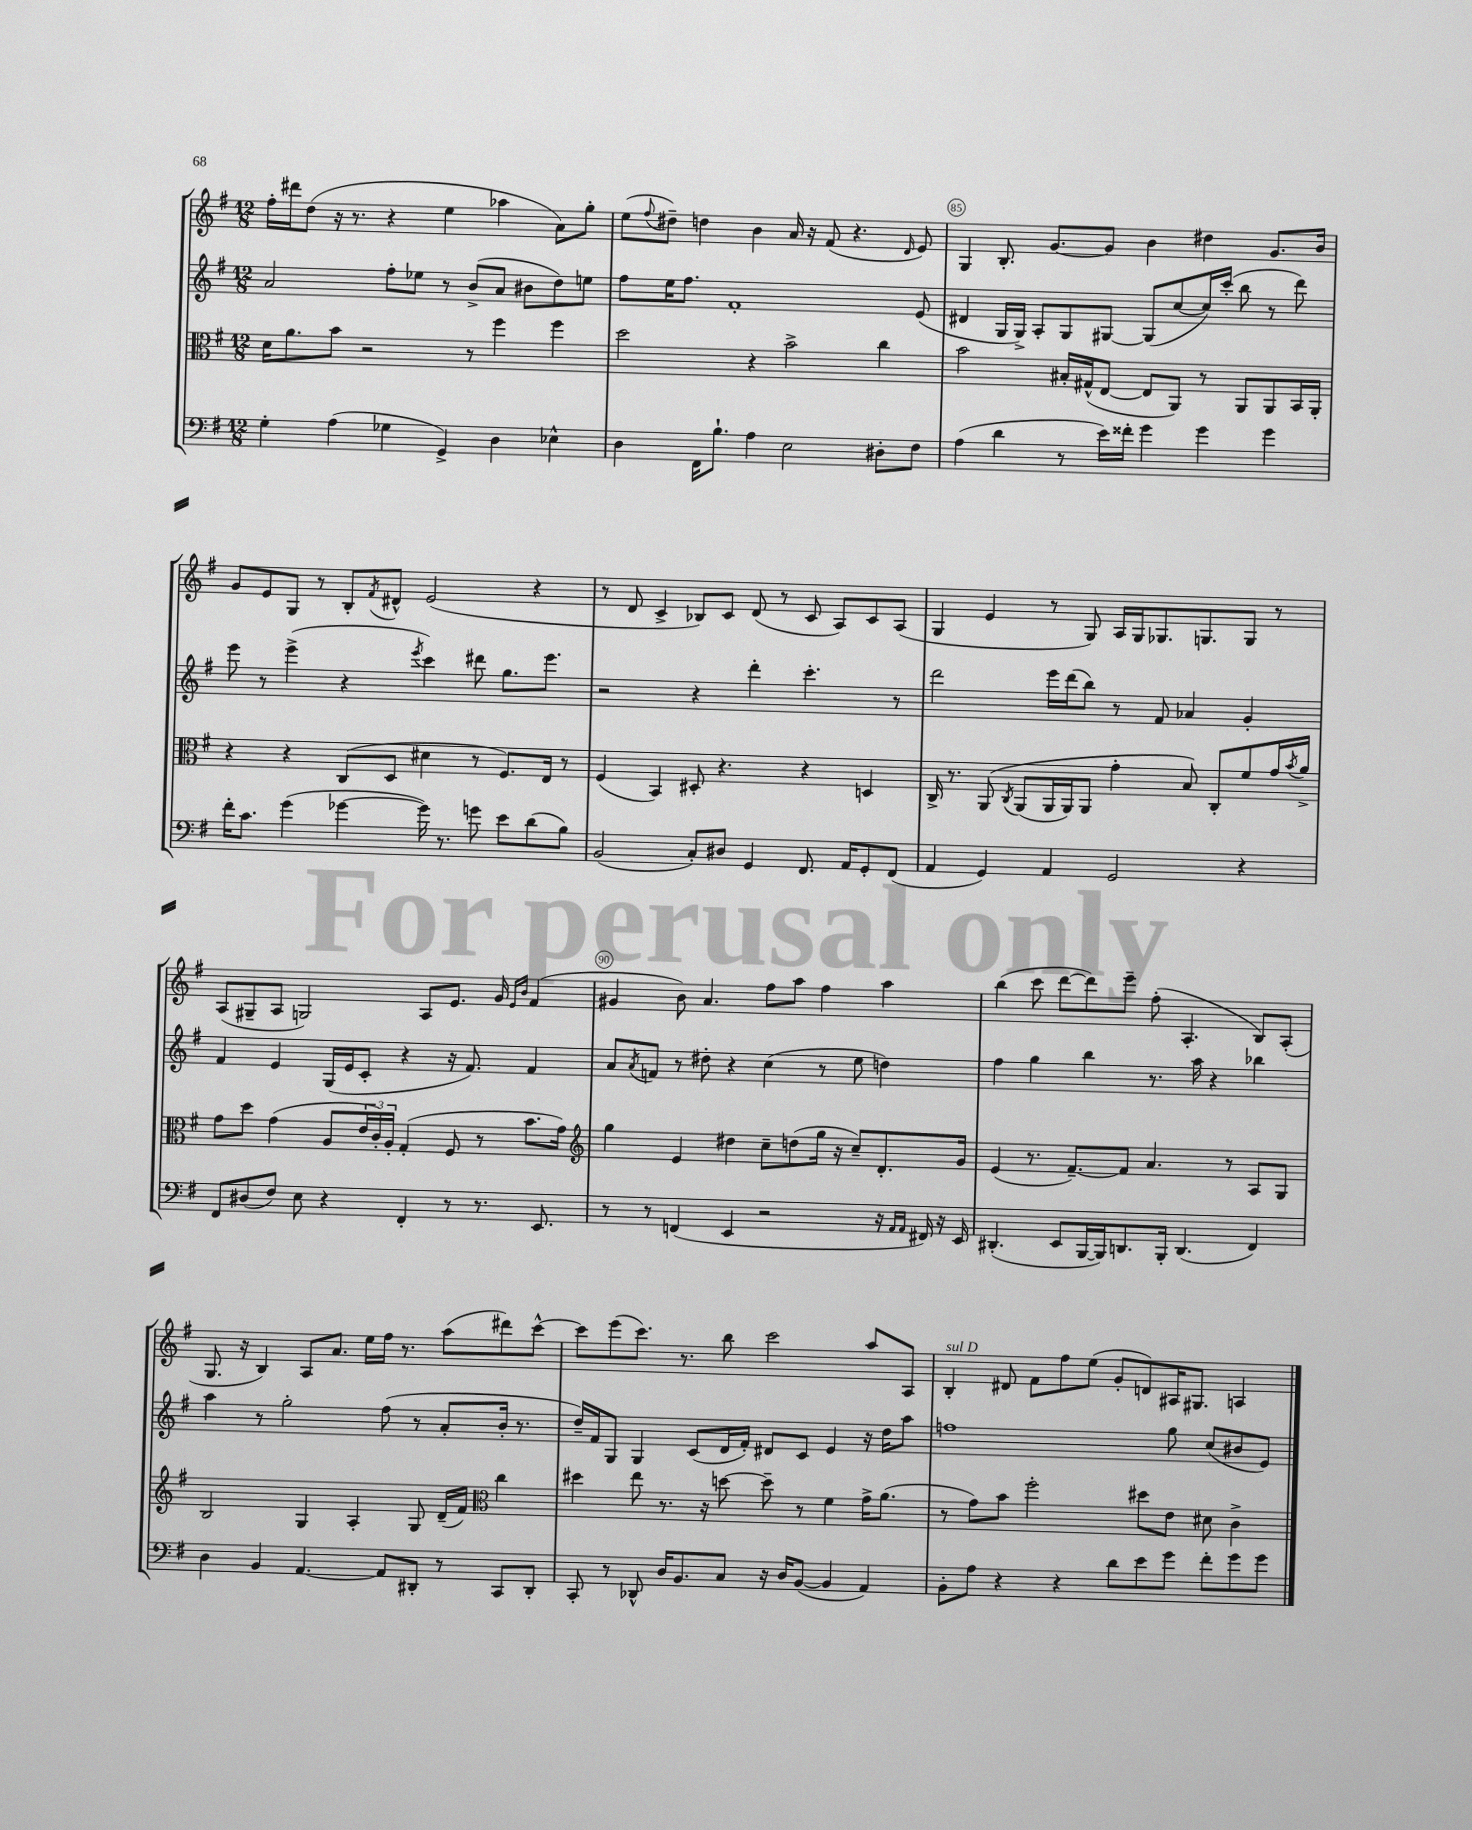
<<
\new StaffGroup <<
\new Staff = "s0" {
    \clef treble \key g \major \numericTimeSignature \time 12/8
    fis''16-. dis'''16 d''8( r16 r8. r4 e''4 aes''4 a'8) g''8-. |
    e''8( \appoggiatura { fis''8 } dis''8--) d''4 b'4 a'16 r16 fis'8( r4. \grace { d'16 } e'8) |
    g4 b8.-. g'8.~ g'8 b'4 dis''4 g'8. b'16 |
    g'8 e'8 g8 r8 b8-. \acciaccatura { fis'8 } dis'8-^ e'2( r4 |
    r8 d'8 c'4-> bes8) c'8 d'8( r8 c'8 a8) c'8 a8( |
    g4 e'4 r8 g8) a16 g16 ges8. g8. g8 r8 |
    a8( gis8-- a8 g2) a8 e'8. g'16 \grace { e'16 b'16 } fis'4( |
    gis'4 b'8) a'4. fis''8 a''8 fis''4 a''4 |
    b''4( c'''8 d'''8~ d'''8) e'''8-- fis''8-.( a4.-. b8) a8-.( |
    g8. r16 b4) a8 a'8. e''16 fis''16 r8. a''8( dis'''8) c'''8~-^ |
    c'''8 e'''8( c'''8.) r8. b''8 c'''2 a''8 a8 |
    b4-.^\markup { \italic "sul D" } dis'8 fis'8 fis''8 e''8( g'8-. d'8) ais16 gis8. a4 \bar "|." |
}
\new Staff = "s1" {
    \clef treble \key g \major \numericTimeSignature \time 12/8
    a'2 fis''8-. ees''8 r8 b'8->( a'8 bis'8 d''8) e''8 |
    fis''8 e''16 fis''8. fis'1-. e'8( |
    dis'4 g16 g16->) a8-. g8 gis8~ gis8( c''8~ c''16) c'''16-.( b''8 r8 d'''8) |
    e'''8 r8 e'''4->( r4 \acciaccatura { e'''8 } c'''4) dis'''8 g''8. e'''8. |
    r2 r4 d'''4-. c'''4.-. r8 |
    d'''2 e'''16 d'''16( b''8) r8 fis'8 aes'4 g'4-. |
    fis'4 e'4 g16( e'16 c'8-. r4 r16 fis'8.) fis'4 |
    a'8 \acciaccatura { a'8 } f'8 r8 dis''8-. r4 c''4( r8 e''8 d''4) |
    fis''4 g''4 b''4 r8. a''16 r4 bes''4 |
    a''4 r8 g''2-. fis''8( r8 a'8-. b'16-. r8. |
    d''16--) fis'16 g8 g4 c'8( d'16 fis'16-.) dis'8 c'8 e'4 r16 d''16 a''8 |
    f''1 g''8 c''8( bis'8 e'8) \bar "|." |
}
\new Staff = "s2" {
    \clef alto \key g \major \numericTimeSignature \time 12/8
    d'16 a'8. b'8 r2 r8 fis''4 fis''4 |
    d''2 r4 b'2-> c''4 |
    b'2 bis16-. gis16-^( e8~ e8 a,8) r8 a,8 a,8 b,16 a,16-. |
    r4 r4 c8( d8 dis'4 r8 fis8.) e16 r8 |
    fis4( b,4) dis8-. r4. r4 d4 |
    c16-> r8. a,8\( \acciaccatura { c8 } a,8( a,16 a,16) a,8 g'4-. b8\) c8-. fis'8 g'16 \acciaccatura { b'8 } a'16-> |
    g'8 d''8 g'4( a8 \tuplet 3/2 { e'16 c'16-.) a16-. } g4-.( fis8 r8 b'8. g'16) |
    \clef treble g''4 e'4 dis''4 c''8-- d''8( g''16 r16 c''8--) d'8.-. g'16 |
    e'4( r8. fis'8.~--) fis'8 a'4. r8 a8 g8 |
    b2 g4 a4-. g8 d'16--( fis'16) \clef alto c''4 |
    dis''4 e''8 r8. r16 d''8~ d''8-- r8 fis'4 g'16-> a'8.( |
    r8 g'8) b'8 fis''2-. dis''8 e'8 dis'8 c'4-> \bar "|." |
}
\new Staff = "s3" {
    \clef bass \key g \major \numericTimeSignature \time 12/8
    g4-. a4( ges4 g,4->) d4 ees4-^ |
    d4 fis,16 b8.-! a4 e2 dis8-. fis8 |
    a4( d'4 r8 e'16) fisis'16-. g'4 g'4 g'4 |
    fis'16-. c'8. g'4( ges'4~ ges'16) r8. g'8 e'8 d'8( b8) |
    b,2( c8-.) dis8 g,4 fis,8. a,16 g,8-. fis,8( |
    a,4 g,4) a,4 g,2 r4 |
    fis,8 dis8( fis8) e8 r4 fis,4-. r8 r8. e,8. |
    r8 r8 f,4( e,4 r2 r16 \grace { a,16 a,16 } fis,16) r16 e,16 |
    dis,4.-.( e,8 b,,16~ b,,16) d,8. b,,16-. d,4.( fis,4) |
    d4 b,4 a,4.~ a,8 dis,8-. r8 c,8 dis,8-. |
    c,8-. r8 des,8-^ d16 b,8. c8 r16 d16 b,8~( b,4 a,4) |
    b,8-. a8 r4 r4 d'8 e'8 g'8 fis'8-. g'8 g'8 \bar "|." |
}
>>
>>
\layout { \context { \Score currentBarNumber = #83 \override BarNumber.break-visibility = ##(#f #t #t) barNumberVisibility = #(every-nth-bar-number-visible 5) \override BarNumber.stencil = #(make-stencil-circler 0.1 0.3 ly:text-interface::print) } }
